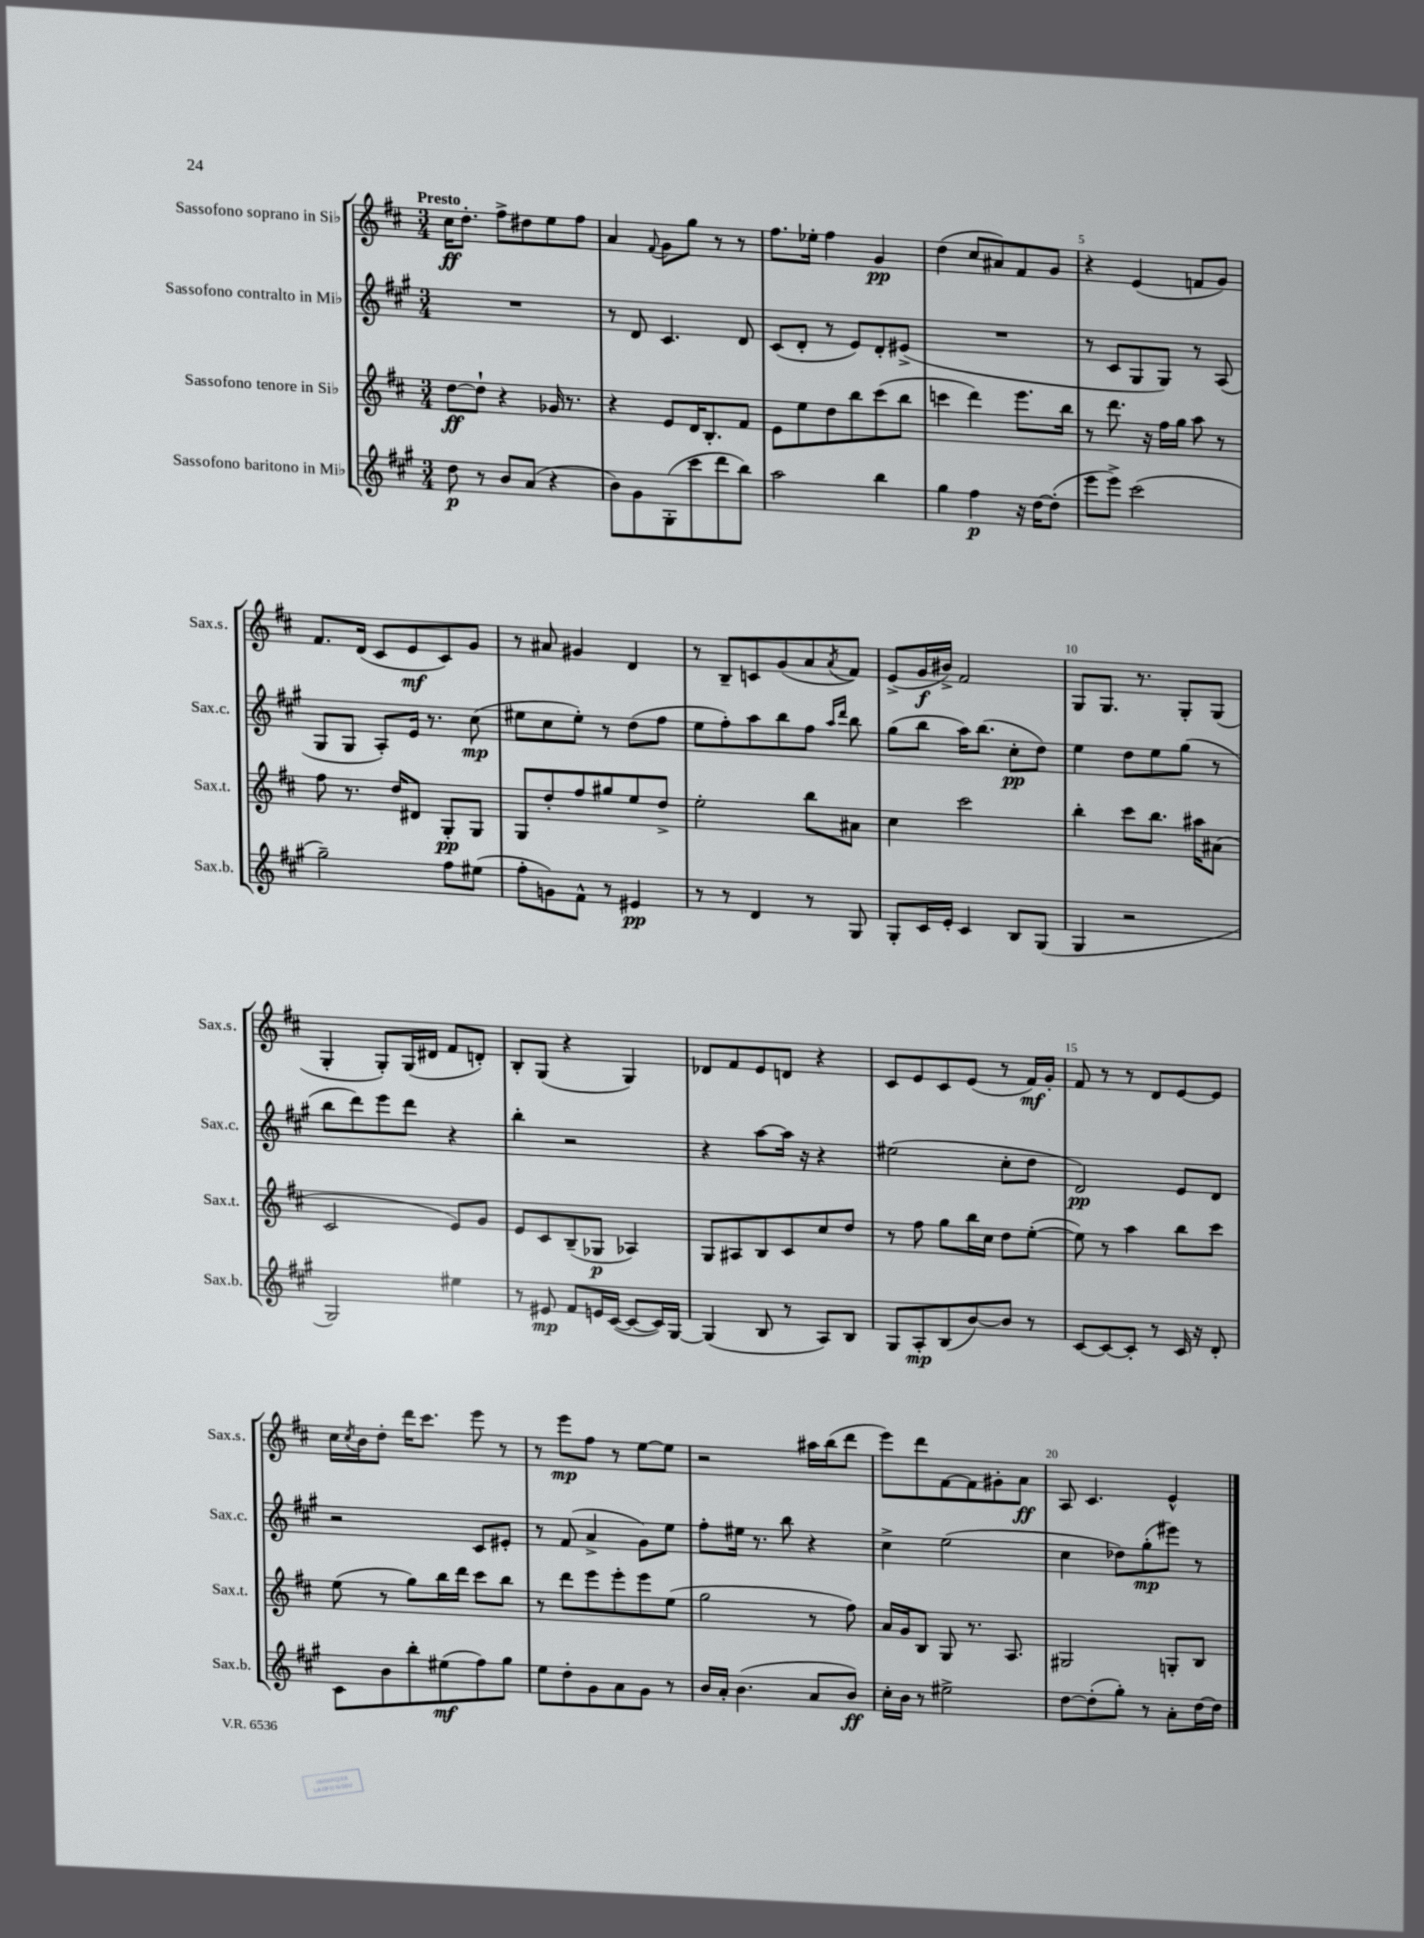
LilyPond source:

<<
\new StaffGroup <<
\new Staff = "s0" \with { instrumentName = "Sassofono soprano in Sib" shortInstrumentName = "Sax.s." } {
    \clef treble \key d \major \numericTimeSignature \time 3/4 \tempo "Presto"
    cis''16\ff d''8.-. fis''8-> dis''8 e''8 fis''8 |
    a'4 \appoggiatura { fis'8 } g'8 g''8 r8 r8 |
    fis''8. ees''16-. fis''4 g'4\pp |
    d''4( cis''8 ais'8) fis'8 g'8 |
    r4 e'4( f'8 g'8) |
    fis'8. d'16( cis'8 e'8\mf cis'8) g'8 |
    r8 ais'8 gis'4 d'4 |
    r8 b8-- c'8 g'8( a'8 \acciaccatura { a'8 } fis'8) |
    e'8->( g'16\f bis'16->) fis'2 |
    g8 g8. r8. g8-. g8( |
    g4-. g8-.) g16( dis'16 fis'8 d'8-.) |
    b8-. g8( r4 g4) |
    des'8 fis'8 e'8 d'8 r4 |
    cis'8 e'8 cis'8 e'8( r8 fis'16\mf) g'16-. |
    fis'8 r8 r8 d'8 e'8~ e'8 |
    cis''16 \acciaccatura { cis''8 } b'16 d''8-. d'''16 cis'''8. e'''8 r8 |
    r8 e'''8\mp fis''8 r8 e''8~ e''8 |
    r2 ais''16 b''16( d'''8 |
    e'''8) d'''8 fis'8~ fis'8 gis'8-. a'8\ff |
    a8 cis'4. e'4-^ \bar "|." |
}
\new Staff = "s1" \with { instrumentName = "Sassofono contralto in Mib" shortInstrumentName = "Sax.c." } {
    \clef treble \key a \major \numericTimeSignature \time 3/4
    R2. |
    r8 d'8 cis'4. d'8 |
    cis'8( d'8-. r8 e'8) d'8-. eis'8->( |
    R2. |
    r8 cis'8 gis8 gis8) r8 a8( |
    gis8 gis8 a8-.) e'16 r8. cis''8\mp( |
    eis''8 cis''8 eis''8-.) r8 d''8( fis''8 |
    e''8 fis''8-.) a''8 b''8 fis''8 \grace { a''16 d'''16 } b''8 |
    gis''8( b''8 a''16) b''8.( cis''8-.\pp d''8) |
    e''4 d''8 e''8 gis''8( r8 |
    b''8 d'''8) e'''8 d'''8 r4 |
    b''4-. r2 |
    r4 a''8~ a''16 r16 r4 |
    eis''2( cis''8-. d''8 |
    d'2\pp) e'8 d'8 |
    r2 cis'8 eis'8-. |
    r8 fis'8( a'4-> gis'8) e''8 |
    fis''8-. eis''16 r8. b''8 r4 |
    cis''4-> e''2( |
    cis''4 des''8) gis''8-.\mp( eis'''8) r8 \bar "|." |
}
\new Staff = "s2" \with { instrumentName = "Sassofono tenore in Sib" shortInstrumentName = "Sax.t." } {
    \clef treble \key d \major \numericTimeSignature \time 3/4
    d''8~\ff d''8-! r4 ges'16 r8. |
    r4 e'8 d'16 b8.-. fis'8 |
    e'8 e''8 d''8 b''8 cis'''8( b''8 |
    c'''4 d'''4) e'''8. b''16 |
    r8 d'''8. r16 fis''16 g''16 a''8 r8 |
    fis''8 r8. d''16 dis'8 g8-.\pp g8 |
    g8 d''8-. fis''8 gis''8 e''8 d''8-> |
    e''2-. b''8 ais'8 |
    cis''4 cis'''2 |
    b''4-. cis'''8 b''8. ais''16 ais'8( |
    cis'2 e'8) g'8 |
    e'8 cis'8 b8--( ges8\p aes4) |
    g8 ais8 b8 cis'8 cis''8 d''8 |
    r8 fis''8 g''8 b''16 cis''16 d''8 e''8~-.( |
    e''8) r8 a''4 b''8 cis'''8 |
    e''8( r8 g''8) b''16 d'''16 cis'''8 b''8 |
    r8 d'''8 e'''8 e'''8-. e'''8 e''8( |
    g''2 r8 fis''8) |
    a'16 g'16 b8 g8 r8. a8. |
    gis2 g8-. b8 \bar "|." |
}
\new Staff = "s3" \with { instrumentName = "Sassofono baritono in Mib" shortInstrumentName = "Sax.b." } {
    \clef treble \key a \major \numericTimeSignature \time 3/4
    d''8\p r8 b'8 a'8( r4 |
    b'8) gis'8 gis8-.( cis'''8 d'''8 b''8) |
    a''2 b''4 |
    gis''4 fis''4\p r16 d''16~ d''8-.( |
    e'''8 e'''8->) cis'''2( |
    gis''2--) fis''8 eis''8( |
    fis''8-. g'8) fis'8-^ r8 eis'4\pp |
    r8 r8 d'4 r8 gis8 |
    gis8-. cis'16 e'16-. cis'4 b8 gis8( |
    gis4 r2 |
    gis2) eis''4 |
    r8 eis'8\mp fis'8 e'16 cis'16~( cis'8~ cis'16) gis16~ |
    gis4( b8 r8 a8) b8 |
    gis8 a8-.\mp b8( b'8~) b'8 r8 |
    cis'8~ cis'8~ cis'8-. r8 cis'16 r16 d'8-. |
    cis'8 b'8 b''8-. eis''8\mf( fis''8) gis''8 |
    e''8 d''8-. gis'8 a'8 gis'8 r8 |
    b'16 a'16-. b'4.( a'8 b'8\ff) |
    cis''16-. b'16 r8 eis''2-> |
    d''8~ d''8-.( gis''8-.) r8 a'8-. d''16~ d''16 \bar "|." |
}
>>
>>
\layout { \context { \Score \override BarNumber.break-visibility = ##(#f #t #t) barNumberVisibility = #(every-nth-bar-number-visible 5) } }
